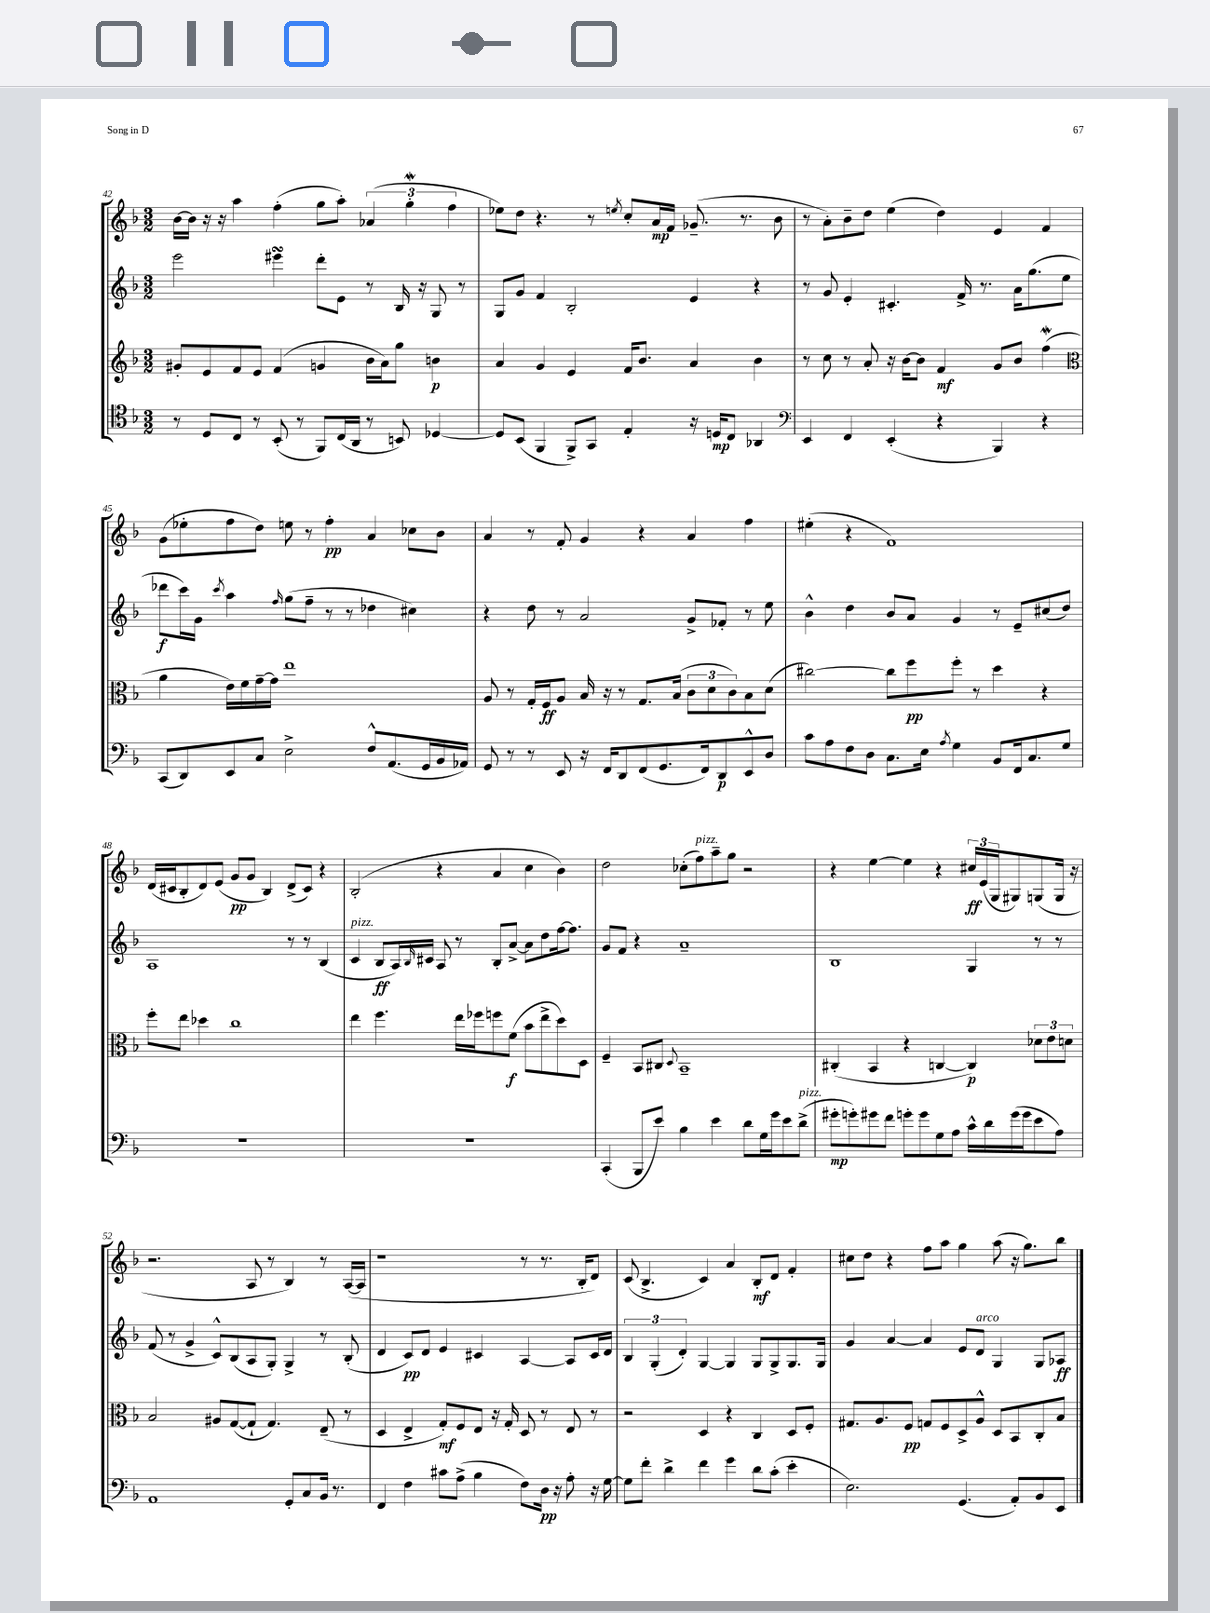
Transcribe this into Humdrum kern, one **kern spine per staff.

**kern	**kern	**kern	**kern
*staff4	*staff3	*staff2	*staff1
*clefC4	*clefG2	*clefG2	*clefG2
*k[b-]	*k[b-]	*k[b-]	*k[b-]
*M3/2	*M3/2	*M3/2	*M3/2
8r	8g#'	2eee	[16b-
.	.	.	16b-]
8D	8e	.	16r
.	.	.	16r
8C	8f	.	4aa
8r	8e	.	.
(8BB-'	(4f	4eee#	(4ff'
8r	.	.	.
8FF)	4g	8ddd'	8gg
(16C	.	8e	8aa')
16AA	.	.	.
8r	16b-	8r	(6a-
.	16a)	.	.
8BB)	8gg	16B-	.
.	.	.	6gg'
.	.	16r	.
[4D-	4b	8G	.
.	.	.	6ff
.	.	8r	.
=	=	=	=
8D-]	4a	8G	8ee-)
(8BB-	.	8g	8dd
4FF	4g	4f	4.r
8FF^)	4e	2B-'	.
8GG	.	.	8r
.	.	.	8qee
4E'	16f	.	8cc'
.	8.b-	.	.
.	.	.	16a
.	.	.	16f
16r	4a	4e	(8.g-~
16D	.	.	.
8C	.	.	.
.	.	.	8.r
4AA-	4b-	4r	.
.	.	.	8b-
=	=	=	=
*clefF4	*	*	*
4EE	8r	8r	8r
.	8cc	8g	8a')
4FF	8r	4e'	8b-~
.	8a'	.	8dd
(4EE'	16r	4.c#'	(4ee
.	[16b-	.	.
.	8b-]	.	.
4r	4f	.	4dd)
.	.	16f^	.
.	.	8.r	.
4BBB-)	8g	.	4e
.	8b-	16a	.
.	.	(8.gg	.
4r	(4ff	.	4f
.	.	8ee	.
=	=	=	=
*	*clefC3	*	*
(8CC	4a	8ddd-	(8g
8DD)	.	16ccc)	8ee-'
.	.	16g	.
.	.	8qccc	.
8EE	16e)	4aa	8ff
.	16f	.	.
8C	[16g~	.	8dd)
.	16g]	.	.
.	.	16qqff	.
2E^	1ee	(8gg	8ee
.	.	8ff~	8r
.	.	8r	4ff'
.	.	8r	.
8F^^	.	4dd-	4a
(8.AA	.	.	.
.	.	4cc#)	8cc-
16GG	.	.	.
16BB-	.	.	8b-
16AA-)	.	.	.
=	=	=	=
8GG	8A	4r	4a
8r	8r	.	.
8r	16G'	8dd	8r
.	16F	.	.
8EE	8A	8r	8f'
16r	16B-	2a	4g
16FF	16r	.	.
8DD	8r	.	.
(8FF	8.G	.	4r
8.GG	.	.	.
.	(16B-	.	.
.	12c	8g^	4a
16FF)	.	.	.
.	12d	.	.
8DD	.	8f-'	.
.	12c)	.	.
8EE^^	8B-	8r	4ff
8D	(8d	8ee	.
=	=	=	=
8c	[2cc#)	4b-^^	(4ee#'
8A	.	.	.
8F	.	4dd	4r
8D	.	.	.
8.C	8cc#]	8b-	1f)
.	8ff	8a	.
16E	.	.	.
8qA	.	.	.
4G	8ff'	4g	.
.	8r	.	.
8BB-	4dd	8r	.
16FF	.	8e~	.
8.C	.	.	.
.	4r	(8cc#	.
8G	.	8dd)	.
=	=	=	=
1.r	8ff'	1A	(16d
.	.	.	16c#
.	8ee	.	8B-'
.	4dd-	.	8d)
.	.	.	(8e
.	1cc	.	8g
.	.	.	8g
.	.	.	4B-)
.	.	8r	(8d^
.	.	8r	8c#)
.	.	(4B-	4r
=	=	=	=
1.r	4ee	4c	(2B-'
.	4.ff	8B-	.
.	.	16A)	.
.	.	16qqB-	.
.	.	16c#	.
.	.	8A	4r
.	16ee	8r	.
.	16ff-	.	.
.	8ff	8B-'	4a
.	(8f	[8a^	.
.	8b-	8a]	4cc
.	8ee^	8dd	.
.	8dd)	[16ff	4b-)
.	.	8.ff]	.
.	8D	.	.
=	=	=	=
(4CC'	4F~	8g	2dd
.	.	8f	.
8BBB-	8BB-	4r	.
8e)	8C#	.	.
.	8qqD	.	.
4B-	1BB-~	1a~	(8cc-'
.	.	.	8ff)
4e	.	.	8aa~
.	.	.	8gg
8d	.	.	2r
16G	.	.	.
16g	.	.	.
8e	.	.	.
(8d^	.	.	.
=	=	=	=
8g#'	(4C#'	1B-	4r
8g')	.	.	.
8g#	4BB-	.	[4ee
8f	.	.	.
8g'	4r	.	4ee]
8g	.	.	.
8G	[4C	.	4r
8A	.	.	.
16c^^	4C])	4G	24cc#
.	.	.	(24e
16d	.	.	.
.	.	.	24G
(16g	.	.	8G#)
16g	.	.	.
8e	12d-	8r	(8G
.	12e	.	.
8A)	.	8r	16G
.	12d	.	.
.	.	.	16r
=	=	=	=
1AA	2B-	(8f	2.r
.	.	8r	.
.	.	4g^	.
.	8A#	8c^^)	.
.	([8G	(8B-	.
.	8G`]	8A	8A
.	4.G)	8G')	8r
8GG'	.	4G^	4B-)
8C	.	.	.
16BB-	(8E~	8r	8r
8.r	.	.	.
.	8r	(8B-'	([16A
.	.	.	16A]
=	=	=	=
4FF	4D	4d	1r
4F	4E^	8c)	.
.	.	8d	.
8c#	8G')	4e	.
(8A^	8F	.	.
4B-	8E	4c#	.
.	16r	.	.
.	16G'	.	.
8F)	8D	[4A	8r
16D	8r	.	8.r
16r	.	.	.
8A'	8E	8A]	.
.	.	.	16B-'
16r	8r	16c#	8d)
[16G	.	16d	.
=	=	=	=
8G]	2r	6B-	(8c
8f'	.	.	4.B-^
.	.	(6G'	.
4d^	.	.	.
.	.	6d')	.
4f	4D	[4G	4c)
4g	4r	4G]	4a
8d	4C	8G	8B-'
(8c'	.	8G^	8d
4e'	8D	8.G	4f'
.	8F'	.	.
.	.	16G	.
=	=	=	=
2.E)	8.G#	4g	8cc#
.	.	.	8dd
.	8.A	.	.
.	.	[4a	4r
.	8F	.	.
.	8G	4a]	8ff
.	8F	.	8aa
(4.GG	8D^	8e	4gg
.	8A^^	8d	.
.	8D	4G	(8aa
8AA')	8BB-	.	16r
.	.	.	8.gg)
8BB-	8C'	8G	.
8EE	8B-	8A-	8bb-
==	==	==	==
*-	*-	*-	*-
